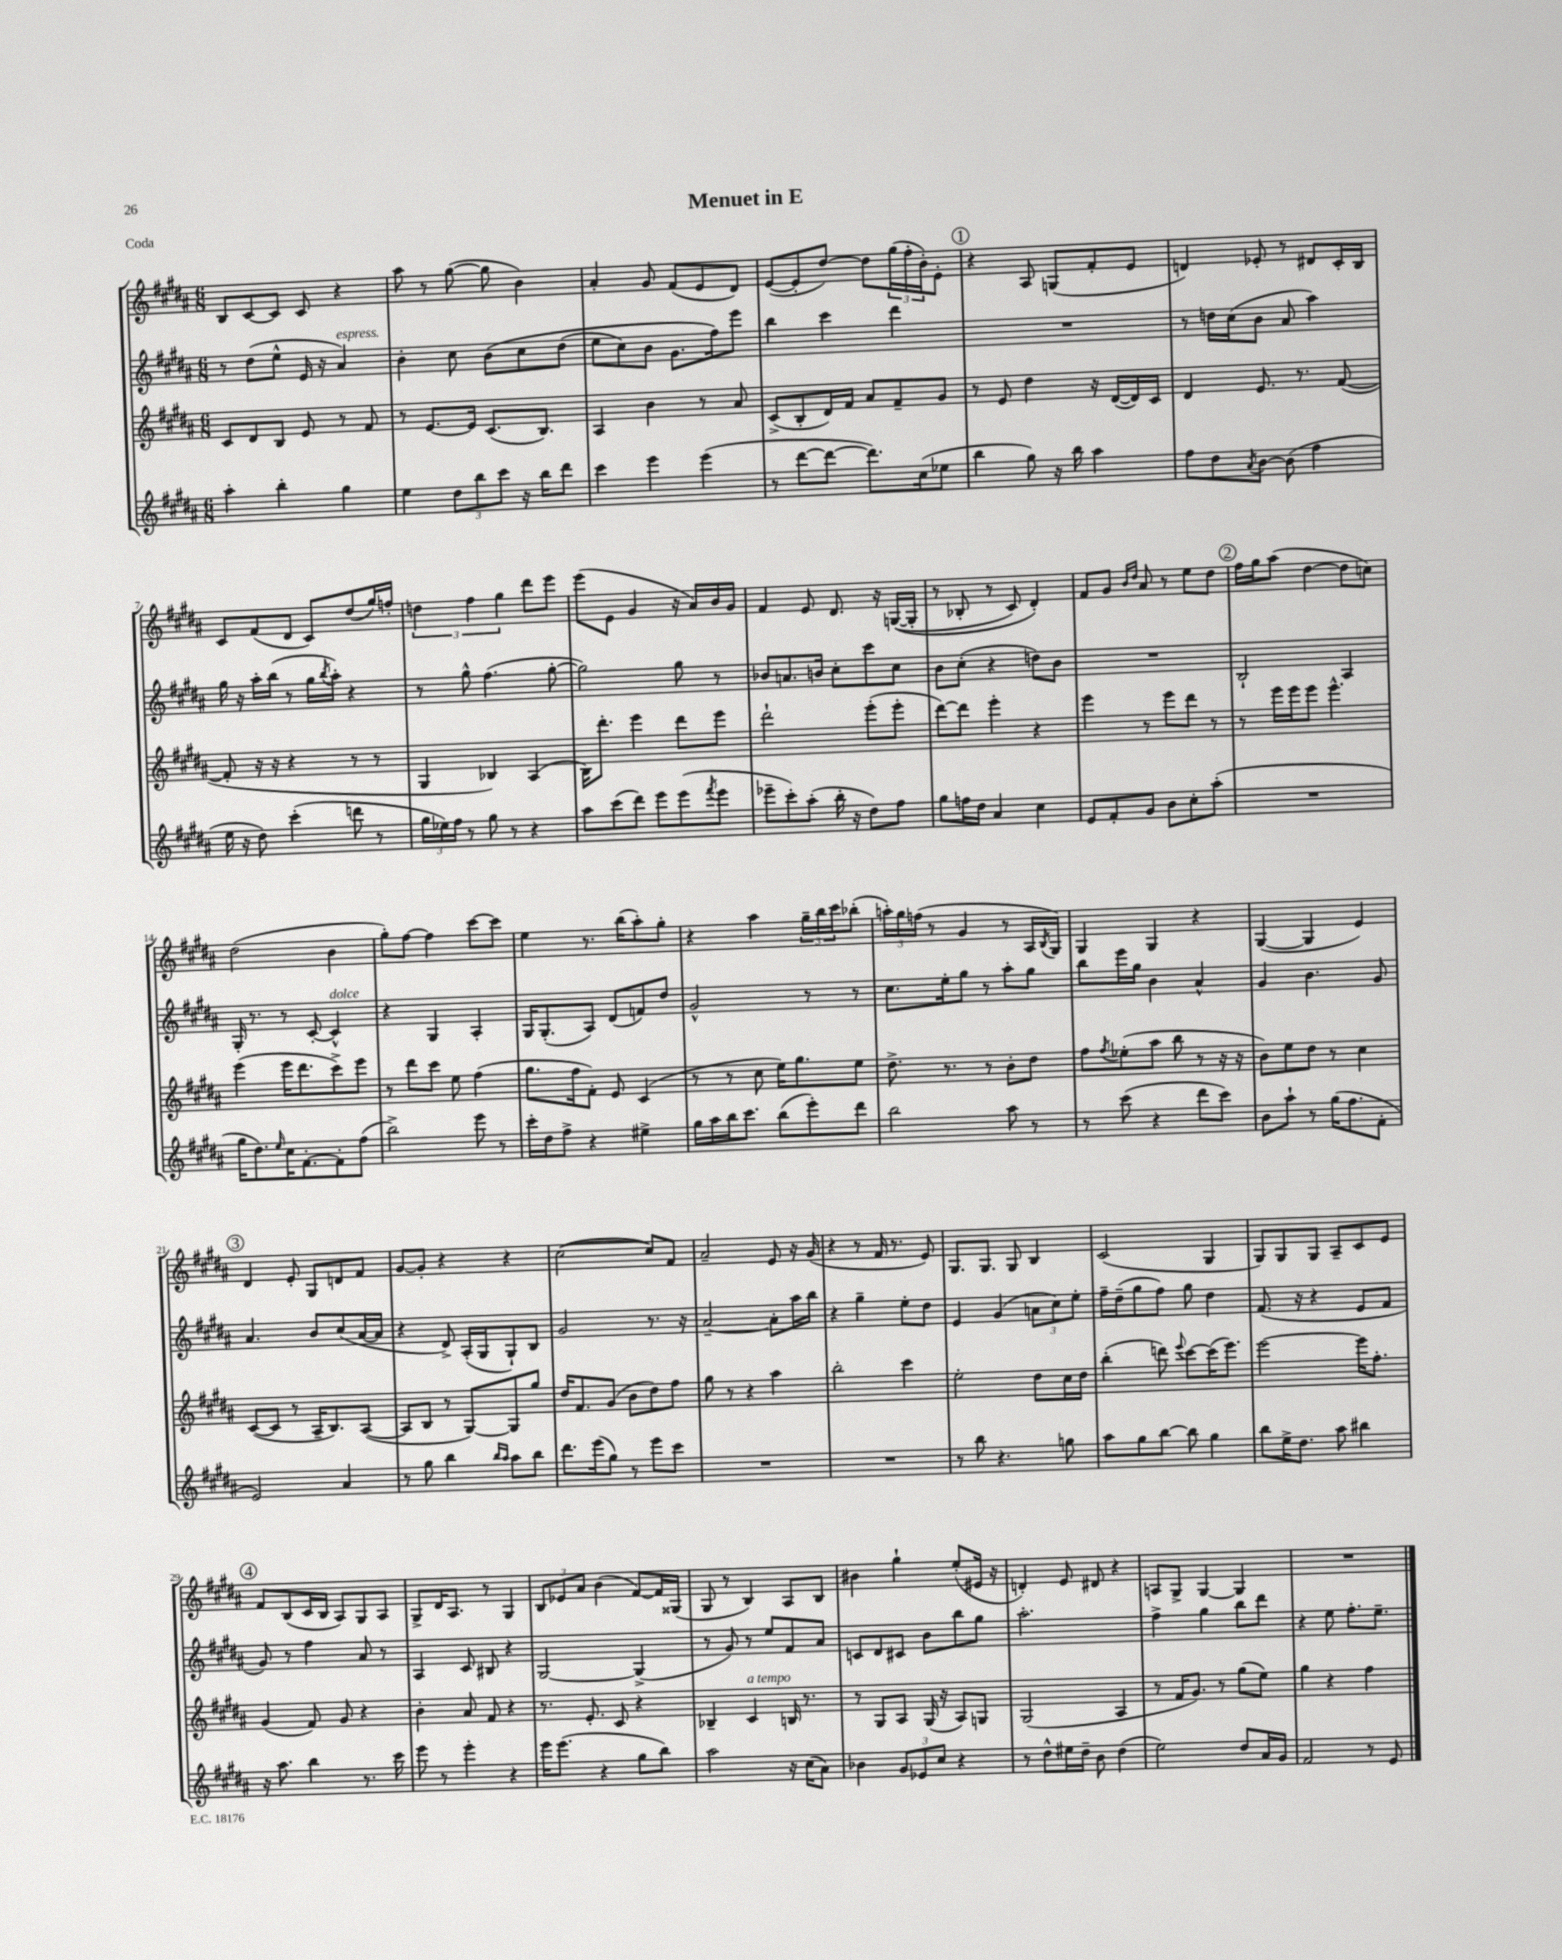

**kern	**kern	**kern	**kern
*part4	*part3	*part2	*part1
*staff4	*staff3	*staff2	*staff1
*clefG2	*clefG2	*clefG2	*clefG2
*k[f#c#g#d#a#]	*k[f#c#g#d#a#]	*k[f#c#g#d#a#]	*k[f#c#g#d#a#]
*M6/8	*M6/8	*M6/8	*M6/8
=1	=1	=1	=1
4aa#'\	8c#/L	8r	8B/L
.	8d#/	(8dd#\L	[8c#/
4bb'\	8B/J	8ee^^\J	8c#/J]
.	8e/	16e/	8c#/
.	.	16r	.
!	!	!LO:TX:a:i:t=espress.	!
4gg#\	8r	4a#/)	4r
.	8f#/	.	.
=2	=2	=2	=2
4ee\	8r	4b'\	8aa#\
.	[8.e/L	.	8r
12dd#\L	.	8cc#\	([8gg#\
.	16e/Jk]	.	.
12bb\	.	.	.
.	(8.c#/L	(8b\L	8gg#\]
12ccc#\J	.	.	.
16r	.	8cc#\	4b\)
16bb\KL	8.B/J)	.	.
8ddd#\J	.	(8dd#\J	.
=3	=3	=3	=3
4ccc#\	4A#/	8ee\L	4a#'/
.	.	8cc#\)	.
4eee\	4b\	8b\J	8g#/
.	.	8.g#\L	(8f#/L
(4eee\	8r	.	8e/
.	.	16ff#\k)	.
.	8a#/	8eee\J	8d#/J)
=4	=4	=4	=4
8r	(8c#^/L	4bb\	([8e/L
[8ddd#\L	8B'/	.	8e'/]
8ddd#\J_	16d#/L)	4ccc#\	[8dd#/J)
.	16f#/JJ	.	.
8.ddd#\L])	8a#/L	.	8dd#\L]
.	8f#~/	4ddd#\	(24gg#\L
.	.	.	24ff#'\
(16cc#\k	.	.	.
.	.	.	24b'\J)
8ee-X\J	8g#/J	.	8e'\J
!!LO:REH:place=s1:t=1
=5	=5	=5	=5
4bb\	8r	2.r	4r
.	8e/	.	.
8gg#\)	4dd#\	.	8A#/
16r	.	.	(8Gn/L
16bb\	.	.	.
4aa#\	16r	.	8f#'/
.	([16d#/LL	.	.
.	16d#/])	.	8e/J
.	16c#/JJ	.	.
=6	=6	=6	=6
8ff#\L	4d#/	8r	4dn/)
8dd#\	.	16ddn\LL	.
.	.	(16cc#\J	.
8qa#/	.	.	.
[8b\J	8.e/	8b\J	8e-X'/
(8b\]	.	8a#/	8r
.	8.r	.	.
4ff#\	.	4aa#\)	8d#X/L
.	([8f#/	.	16c#'/L
.	.	.	16B/JJ
!!LO:LB:g=z
=7	=7	=7	=7
16ee\	8f#'/]	16gg#\	8c#/L
16r	.	16r	.
8dd#\)	16r	16aa#'\LL	(8f#/
.	16r	(16bb\JJ	.
(4ccc#'\	4r	8r	8d#/J
.	.	16gg#\LL	8c#/L)
.	.	8qbb/	.
.	.	16aa#'\JJ)	.
8dddn\	8r	4r	(8dd#/
8r	8r	.	16gg#/L)
.	.	.	16ffn'/JJ
=8	=8	=8	=8
24gg#\LL	4G#/	8r	6ddn\
24ee-X\)	.	.	.
24ff#\JJ	.	.	.
8r	.	8gg#^^\	.
.	.	.	6ff#\
8gg#\	4B-X/)	(4.ff#\	.
.	.	.	6gg#\
8r	.	.	.
4r	(4A#/	.	8ddd#\L
.	.	[8gg#'\	8eee\J
=9	=9	=9	=9
8aa#\L	16B\KL)	2gg#\])	(8eee\L
.	8.ddd#'\J	.	.
(8ccc#\	.	.	8e\J
8ddd#\J)	4eee\	.	4g#/
8eee\L	.	.	.
(8eee\	8ddd#\L	8gg#\	16r
.	.	.	16a#/LL)
8qfff#/	.	.	.
8eee\J	8eee\J	8r	16b/
.	.	.	16g#/JJ
=10	=10	=10	=10
8eee-X~\L	2ddd#`\	8b-X/L	4f#/
8ccc#'\)	.	8.an/	.
(8aa#'\J	.	.	8e/
.	.	16bn/Jk	.
16bb'\	.	8cc#'\L	8.d#/
16r	.	.	.
8dd#\L)	(8eee'\L	8ccc#\	.
.	.	.	16r
8ff#\J	8eee'\J	8cc#\J	(([16Gn/LL
.	.	.	16G'/JJ]
=11	=11	=11	=11
8gg#\L	[8ddd#\L)	8b\L	8r
16ffn\L	8ddd#\J]	(8cc#'\J	8B-X'/
16dd#\JJ	.	.	.
4a#/	4eee'\	4r	8r
.	.	.	8c#/)
4cc#\	4r	8ddn\L)	4d#'/)
.	.	8b\J	.
=12	=12	=12	=12
8e/L	4eee\	2.r	8f#/L
8f#'/	.	.	8g#/J
.	.	.	16qqb/LL
.	.	.	16qqdd#/JJ
8g#/J	8r	.	8a#/
8b\L	8eee\L	.	8r
8cc#'\	8ddd#\J	.	8ee\L
(8aa#'\J	8r	.	8dd#\J
!!LO:REH:place=s1:t=2
=13	=13	=13	=13
2.r	8r	2B`/	16ff#\LL
.	.	.	16gg#\J
.	16eee\LL	.	(8aa#\J
.	16eee\J	.	.
.	8eee\J	.	[4dd#\
.	4.eee^^\	.	.
.	.	4A#/	8dd#\L]
.	.	.	8ccn\J)
!!LO:LB:g=z
=14	=14	=14	=14
16gg#\KL	(4eee\	16G#'/	(2dd#\
8.dd#\)	.	8.r	.
16qqee/	.	.	.
16cc#\K	16eee\KL	8r	.
[8.f#'\	8.ddd#\	.	.
.	.	[8c#'/	.
!	!	!LO:TX:a:i:t=dolce	!
8f#'\]	8ccc#^\)	4c#^^/]	4b\
(8ff#\J	8eee\J	.	.
=15	=15	=15	=15
2bb^\)	8r	4r	8gg#'\L)
.	8ddd#\L	.	[8ff#\J
.	8ccc#\J	4G#/	4ff#\]
.	8ee\	.	.
8eee\	(4ff#\	4A#'/	[8ccc#\L
8r	.	.	8ccc#\J]
=16	=16	=16	=16
16ccc#'\LL	8.gg#\L	16G#/KL	4ee\
16dd#\J	.	(8.G#'/	.
8ff#^\J	.	.	.
.	16ff#\k	.	.
4r	8f#'\J)	8A#/J)	8.r
.	8e/	(8d#/L	.
.	.	.	(16bb\KL
4ee#X^\	(4c#/	8fn/)	8aa#'\)
.	.	8dd#/J	8gg#'\J
=17	=17	=17	=17
16gg#\LL	8r	2g#^^/	4r
16aa#\	.	.	.
16bb\J	8r	.	.
8.ccc#\J	.	.	.
.	8cc#\	.	4aa#\
(8bb\L	16ee\KL)	.	.
.	8.gg#\	.	.
8eee'\)	.	8r	24gg#~\LL
.	.	.	24bb\
.	.	.	24ccc#\J
8ddd#\J	8ee\J	8r	(8bb-X'\J
=18	=18	=18	=18
2bb\	8.dd#^\	8.cc#\L	24aan'\LL)
.	.	.	24gg#\
.	.	.	(24ffn\JJ
.	.	.	8r
.	8.r	16ee'\k	.
.	.	8gg#\J	4g#/
.	8r	8r	.
8aa#\	8b'\L	8aa#'\L	8r
8r	8dd#\J	8gg#\J	16A#/LL
.	.	.	8qB/
.	.	.	16G#/JJ)
=19	=19	=19	=19
8r	8ff#\L	8bb\L	4G#/
.	8qff#/	.	.
(8ccc#\	(8ee-X'\	16eee\L	.
.	.	16gg#\JJ	.
4r	8aa#\J	4b\	4G#/
.	8bb\	.	.
8ddd#\L	8r	4a#^^/	4r
8ccc#\J)	16r	.	.
.	16r	.	.
=20	=20	=20	=20
8b\L	8b\L)	4g#/	([4G#/
8aa#`\J	8ee\	.	.
8r	8dd#\J	4.b\	4G#/]
(16gg#\KL	8r	.	.
8.ff#\	.	.	.
.	4cc#\	.	4e/)
8f#'\J	.	8g#/	.
!!LO:LB:g=z
!!LO:REH:place=s1:t=3
=21	=21	=21	=21
2e/)	([8c#/L	4.a#/	4d#/
.	8c#/J]	.	.
.	8r	.	8e'/
.	16A#~/KL	8b/L	8G#/L
.	8.B/)	.	.
4a#/	.	(8cc#/	8dn/
.	([8A#/J	[16a#/L	8f#/J
.	.	16a#/JJ]	.
=22	=22	=22	=22
8r	8A#/L]	4r	[8g#/L
8gg#\	8B/J	.	8g#'/J]
4bb\	8r	8d#^/)	4r
.	[8G#/L)	(16A#'/LL	.
.	.	16G#/J	.
16qqbb/LL	.	.	.
16qqaa#/JJ	.	.	.
8aa#\L	8G#/]	8G#`/)	4r
8bb\J	8gg#/J	8B/J	.
=23	=23	=23	=23
8.ddd#\L	16dd#/KL	2g#/	([2cc#\
.	8.f#/	.	.
(16eee\k	.	.	.
8gg#\J)	(8g#/J	.	.
8r	8b\L	.	.
8eee\L	8dd#\)	8.r	8cc#/L])
8ccc#\J	8ff#\J	.	8f#/J
.	.	16r	.
=24	=24	=24	=24
2.r	8gg#\	[2a#~/	2a#~/
.	8r	.	.
.	4r	.	.
.	4aa#\	8a#'\L]	8e/
.	.	16aa#\L	16r
.	.	16bb\JJ	(16g#/
=25	=25	=25	=25
2.r	2bb'\	4r	4r
.	.	4gg#~\	8r
.	.	.	16f#/
.	.	.	8.r
.	4ccc#\	8ee'\L	.
.	.	8dd#\J	8e/)
=26	=26	=26	=26
8r	2ee'\	4e/	8.G#/L
8bb\	.	.	.
.	.	.	8.G#/J
4.r	.	(4g#/	.
.	.	.	8G#/
.	8dd#\L	12an\L	4B/
.	.	12cc#\)	.
8ggn\	16cc#\L	.	.
.	.	12ee'\J	.
.	16dd#\JJ	.	.
=27	=27	=27	=27
8aa#\L	(4bb'\	16ff#~\LL	(2c#/
.	.	(16dd#~\J	.
8gg#\	.	8gg#\	.
[8bb\J	8dddn\)	8ff#\J)	.
.	8qqeee/	.	.
8bb\]	[8ccc#\L	8gg#\	.
4gg#\	(16ccc#\K]	4dd#\	4G#/
.	8.eee\J)	.	.
=28	=28	=28	=28
8bb\L	[2eee\	(8.f#/	8G#/L)
16ee^\K	.	.	8G#/
8.dd#\J	.	16r	.
.	.	4r	8G#/J
8aa#\	.	.	8A#~/L
4bb#X\	16eee\KL]	8e/L	8c#/
.	8.ff#'\J	.	.
.	.	8f#/J	8e/J
!!LO:LB:g=z
!!LO:REH:place=s1:t=4
=29	=29	=29	=29
16r	(4g#/	8g#/)	8f#/L
8.aa#\	.	.	.
.	.	8r	(8B/
4bb\	8f#/)	4ff#\	16c#/L
.	.	.	16B/JJ
.	8g#/	.	8A#/L)
8.r	4r	8a#/	8G#/
.	.	8r	8A#/J
16ccc#\	.	.	.
=30	=30	=30	=30
8eee\	4b'\	4A#/	8G#^/L
8r	.	.	16d#/K
.	.	.	8.A#/J
4eee'\	8a#/	8c#/	.
.	8f#/	8B#X/	8r
4r	4r	4r	4G#/
=31	=31	=31	=31
16eee\KL	8.r	[2G#/	12B/L
(8.eee\J	.	.	.
.	.	.	12e-X/
.	.	.	12a#/J
.	8.e'/	.	.
4r	.	.	(4b\
.	8c#/	.	.
8gg#\L	4r	(4G#^/]	[8f#/L)
8bb\J)	.	.	16f#/L]
.	.	.	(16G##X/JJ
=32	=32	=32	=32
2aa#\	4B-X~/	8r	8G#/
.	.	8g#/)	8r
!	!LO:TX:a:i:t=a tempo	!	!
.	4c#/	8r	4B/)
.	.	8ee/L	.
16r	16Bn/	8f#/	8A#/L
(16cc#\KL	8.r	.	.
8a#\J)	.	8a#/J	8B/J
=33	=33	=33	=33
4b-X\	8r	8cn/L	4b#X\
.	8G#/L	8d#/	.
12g#/L	8A#/J	8c#X/J	4gg#`\
12e-X/	.	.	.
.	(16G#/	8b\L	.
12cc#/J	.	.	.
.	16r	.	.
4r	8A#/L)	8bb\	(8ee'/L
.	8Gn/J	8gg#\J	16e#X/Jk
.	.	.	16r
=34	=34	=34	=34
8r	(2G#/	2.aa#'\	4dn'/)
8dd#^^\L	.	.	.
16ee#X\L	.	.	8e/
16dd#~\JJ	.	.	.
8b\	.	.	8d#X/
(4dd#\	4A#/	.	4r
=35	=35	=35	=35
2ee\)	8r	4ff#^\	8An/L
.	16f#/KL	.	8G#^/J
.	8.g#/J)	.	.
.	.	4gg#\	[4G#/
.	8r	.	.
8dd#/L	(8gg#\L	8bb\L	4G#/]
16a#/L	8ee\J)	8ddd#\J	.
16g#/JJ	.	.	.
=36	=36	=36	=36
2f#/	4gg#\	4r	2.r
.	4r	8ee\	.
.	.	8.ff#'\L	.
8r	4ff#\	.	.
.	.	8.ee~\J	.
8e/	.	.	.
==	==	==	==
*-	*-	*-	*-
